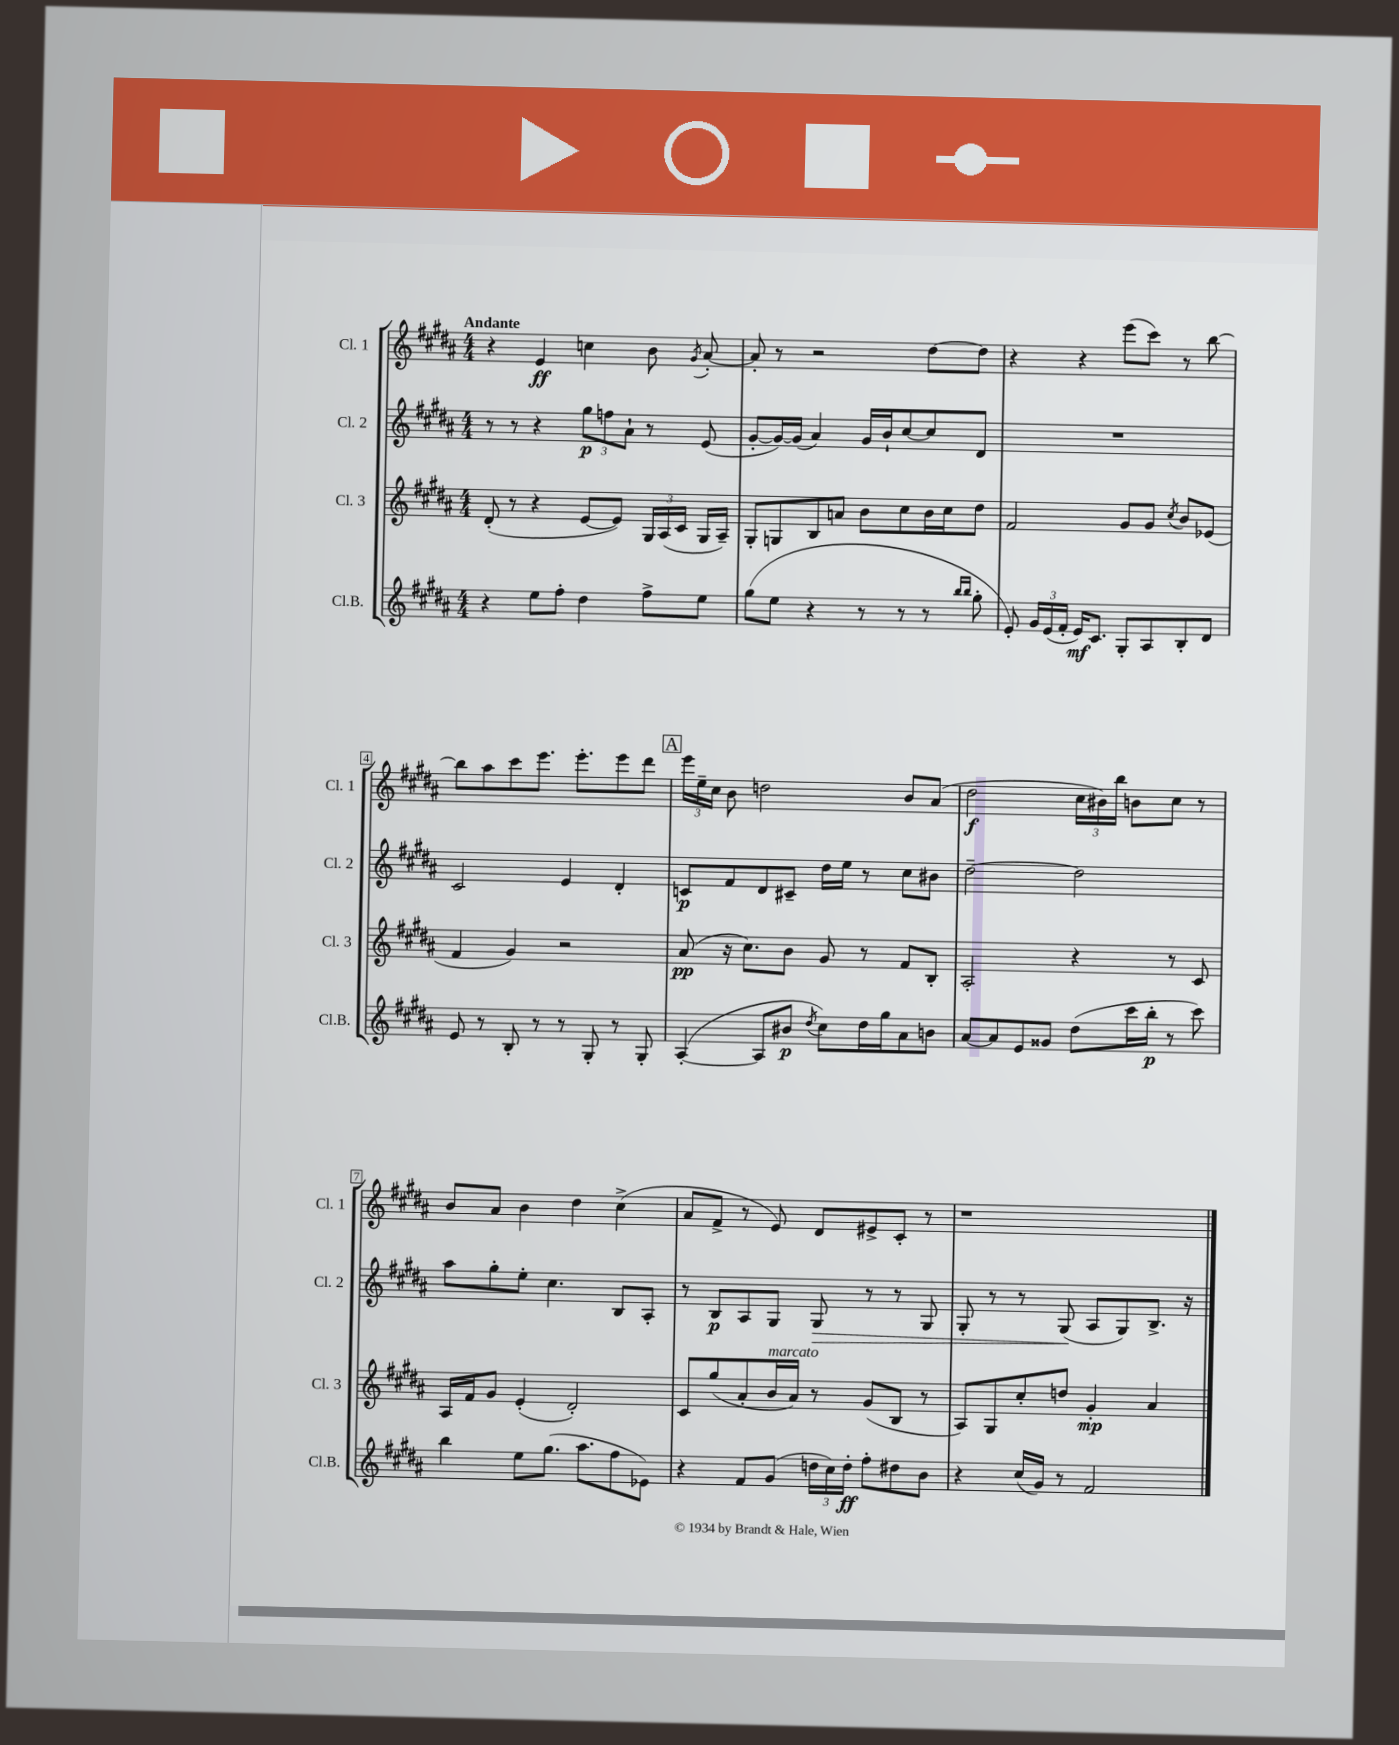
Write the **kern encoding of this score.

**kern	**kern	**kern	**kern
*staff4	*staff3	*staff2	*staff1
*clefG2	*clefG2	*clefG2	*clefG2
*k[f#c#g#d#a#]	*k[f#c#g#d#a#]	*k[f#c#g#d#a#]	*k[f#c#g#d#a#]
*M4/4	*M4/4	*M4/4	*M4/4
4r	(8d#'	8r	4r
.	8r	8r	.
8ee	4r	4r	4e
8ff#'	.	.	.
4dd#	[8e	12gg#	4cc
.	.	12ff	.
.	8e])	.	.
.	.	12a#`	.
8ff#^	24G#	8r	8b
.	(24A#	.	.
.	24c#	.	.
.	.	.	8qg#
8ee	16G#	(8e	[8a#'
.	16A#~)	.	.
=	=	=	=
(8gg#	8G#'	[8g#'	8a#']
8ee	8G	16g#_)	8r
.	.	(16g#]	.
4r	8B	4a#)	2r
.	8a	.	.
8r	8b	16g#	.
.	.	16b`	.
8r	8cc#	[8cc#	.
8r	16b	8cc#]	[8dd#
.	16cc#	.	.
16qqbb	.	.	.
16qqbb	.	.	.
8gg#'	8dd#	8d#	8dd#]
=	=	=	=
8e')	2f#	1r	4r
24g#	.	.	.
(24e	.	.	.
24f#'	.	.	.
16e)	.	.	4r
8.c#	.	.	.
8G#'	8g#	.	(8eee
8A#	8g#	.	8ccc#)
.	8qcc#	.	.
8B'	8b	.	8r
8d#	(8e-	.	[8bb
=	=	=	=
8e	4f#	2c#	8bb]
8r	.	.	8aa#
8B'	4g#)	.	8ccc#
8r	.	.	8.eee
8r	2r	4e	.
.	.	.	8.eee'
8G#'	.	.	.
8r	.	4d#'	8eee
8G#'	.	.	8ddd#
=	=	=	=
([4A#'	(8a#	8c	24eee
.	.	.	24ee~
.	.	.	24cc#
.	16r	8f#	8b
.	8.cc#)	.	.
8A#]	.	8d#	2dd
8b#	8b	8c#~	.
8qdd#	.	.	.
8cc#)	8g#	16dd#	.
.	.	16ee	.
16dd#	8r	8r	.
16gg#	.	.	.
8a#	8f#	8cc#	8b
8b	8B'	8b#	(8a#
=	=	=	=
[8a#	2A#'	[2dd#~	2dd#
8a#]	.	.	.
8e	.	.	.
8g##	.	.	.
(8dd#	4r	2dd#]	24cc#
.	.	.	24b#)
.	.	.	24bb
16ccc#	.	.	8b
16bb'	.	.	.
8r	8r	.	8cc#
8ccc#)	8c#	.	8r
=	=	=	=
4bb	16A#	8aa#	8b
.	16f#	.	.
.	8g#	8gg#'	8a#
8ee	(4e'	8ee'	4b
(8.gg#	.	4.cc#	.
.	2d#')	.	4dd#
8.aa#	.	.	.
8ff#	.	8B	(4cc#^
8e-)	.	8A#'	.
=	=	=	=
4r	8c#	8r	8a#
.	(8gg#	8B	8f#^
8f#	8a#'	8A#	8r
(8g#	16b	8G#	8e)
.	16a#)	.	.
24dd	8r	8G#	8d#
24cc#)	.	.	.
24dd'	.	.	.
8ff#'	(8g#	8r	8e#^
8dd#	8B	8r	8c#'
8b	8r	8G#	8r
=	=	=	=
4r	8A#)	8G#'	1r
.	8G#	8r	.
(16cc#	8cc#'	8r	.
16g#)	.	.	.
8r	8dd	(8G#	.
2f#	4g#'	8A#	.
.	.	8G#)	.
.	4a#	8.B^	.
.	.	16r	.
==	==	==	==
*-	*-	*-	*-
